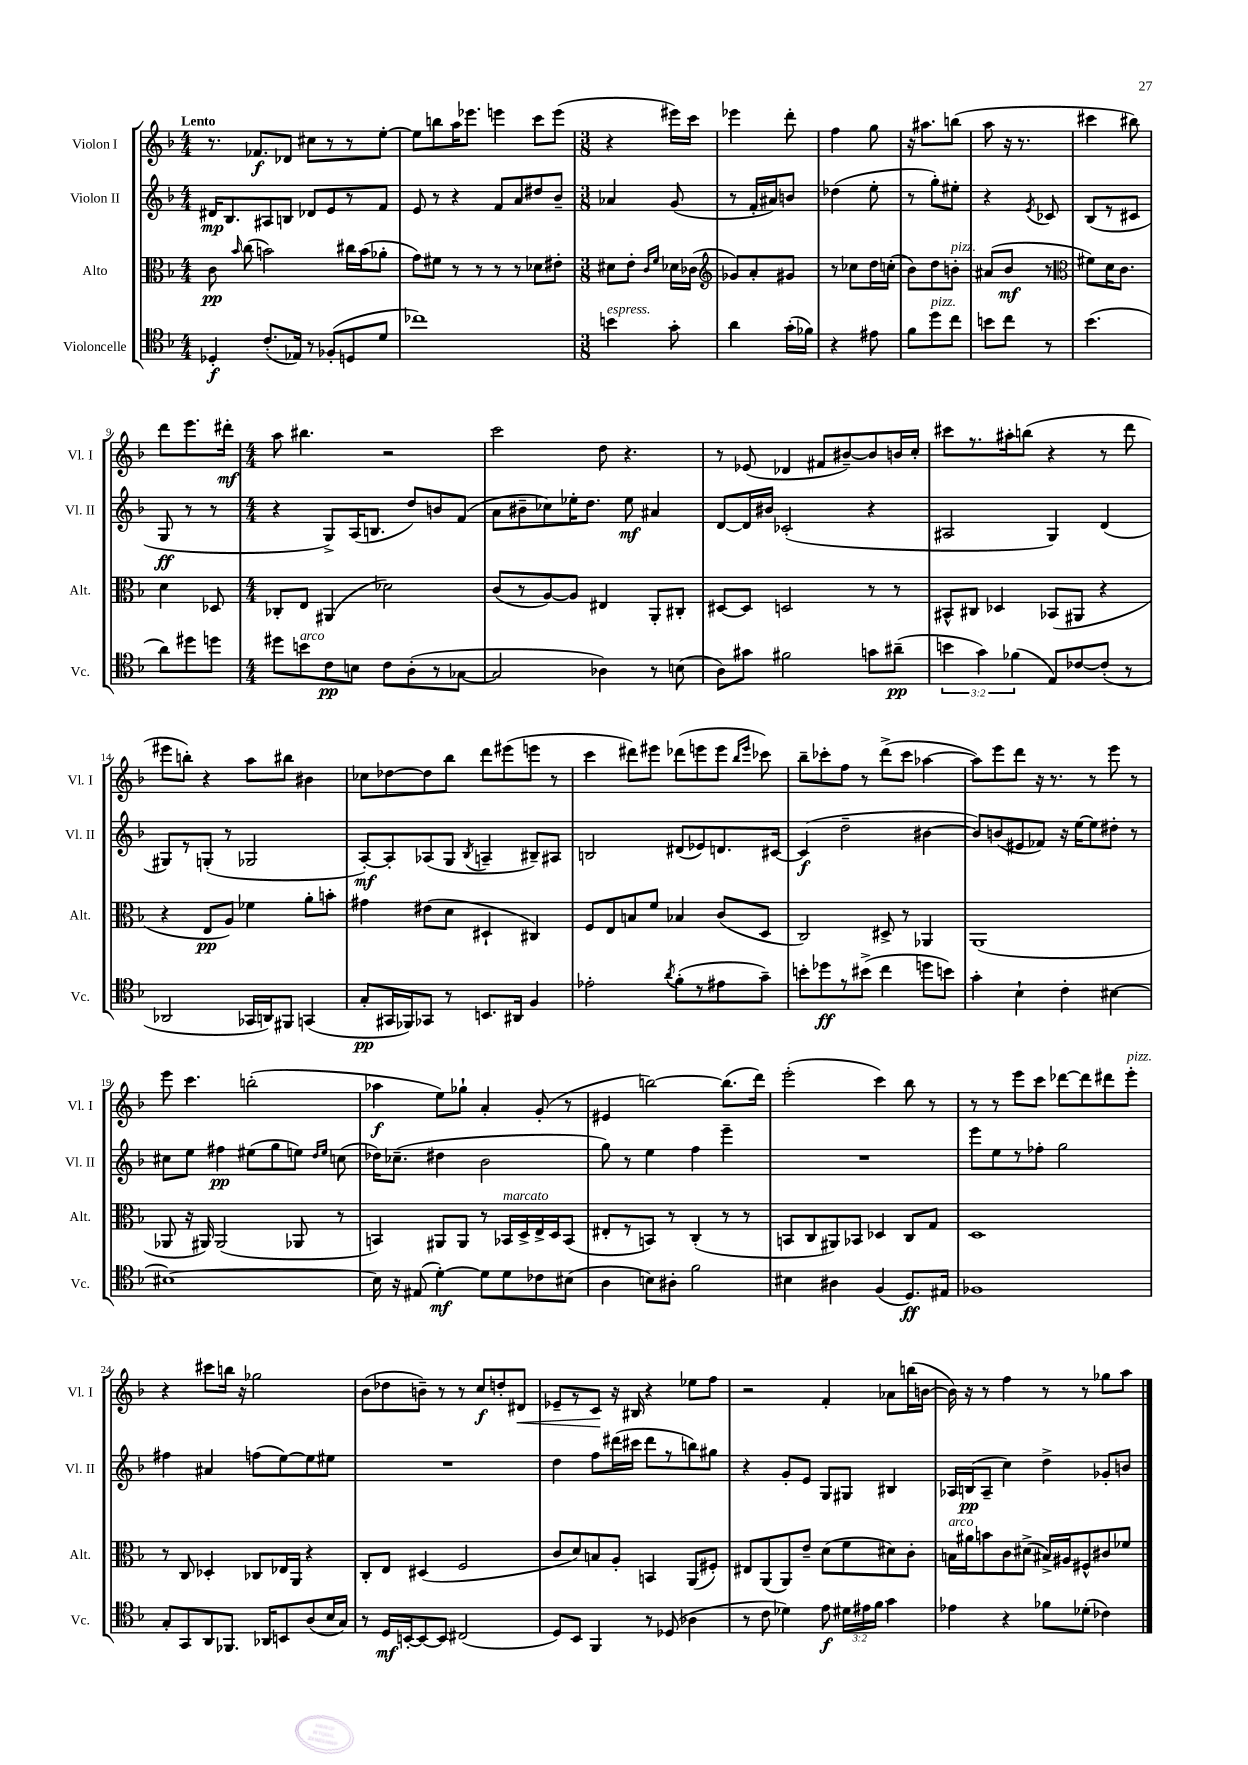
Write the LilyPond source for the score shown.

<<
\new StaffGroup <<
\new Staff = "s0" \with { instrumentName = "Violon I" shortInstrumentName = "Vl. I" } {
    \clef treble \key f \major \numericTimeSignature \time 4/4 \tempo "Lento"
    \autoBeamOff r8. fes'8.[\f des'8] cis''8[ r8 r8 e''8]~-. |
    e''8[ b''8 a''16 ees'''8.] e'''4 c'''8[ e'''8]( |
    \numericTimeSignature \time 3/8 r4 eis'''16[) c'''16] |
    ees'''4 d'''8-. |
    f''4 g''8 |
    r16 ais''8.[ b''8]( |
    a''8 r16 r8. |
    cis'''4 bis''8) |
    d'''8[ e'''8. dis'''16]-.\mf |
    \numericTimeSignature \time 4/4 a''8 bis''4. r2 |
    c'''2 d''8 r4. |
    r8 ees'8( des'4 fis'8[ bis'8~--) bis'8 b'16 c''16]-. |
    cis'''8[ r8. ais''16-. b''8]( r4 r8 d'''8 |
    eis'''8[ b''8]-.) r4 a''8[ bis''8] bis'4 |
    ces''8[ des''8~ des''8 bes''8] d'''8[ eis'''8( e'''8] r8 |
    c'''4 dis'''8[) eis'''8] des'''8[( e'''8 e'''8] \grace { bes''16[ e'''16] } ces'''8) |
    bes''8[-- ces'''8-. f''8] r8 d'''8[->( ces'''8] aes''4~ |
    aes''8[) e'''8 d'''8] r16 r8. r8 e'''8 r8 |
    e'''8 c'''4. b''2-.( |
    aes''4\f e''8[) ges''8]-! a'4-. g'8-.( r8 |
    eis'4 b''2~) b''8.[( d'''16]) |
    e'''2-.( c'''4) bes''8 r8 |
    r8 r8 e'''8[ c'''8] des'''8[~ des'''8 dis'''8 e'''8]-.^\markup { \italic "pizz." } |
    r4 cis'''8[ b''16] r16 ges''2 |
    bes'8[( des''8 b'8]--) r8 r8 c''8[\f d''8-. dis'8]\< |
    ees'8[-- r8 c'8]\! r16 bis16 r4 ees''8[ f''8] |
    r2 f'4-. aes'8[ b''16( b'16]~ |
    b'16) r16 r8 f''4 r8 r8 ges''8[ a''8] \bar "|." |
}
\new Staff = "s1" \with { instrumentName = "Violon II" shortInstrumentName = "Vl. II" } {
    \clef treble \key f \major \numericTimeSignature \time 4/4
    \autoBeamOff dis'16[\mp bes8. ais8 b8] des'8[ e'8 r8 f'8] |
    e'8 r8 r4 f'8[ a'8 dis''8 bes'8]-- |
    \numericTimeSignature \time 3/8 aes'4 g'8( |
    r8 f'16[-. ais'16) b'8] |
    des''4( e''8-. |
    r8 g''8[-.) eis''8]-. |
    r4 \acciaccatura { e'8 } ces'8 |
    bes8[( r8 cis'8] |
    g8\ff r8 r8 |
    \numericTimeSignature \time 4/4 r4 g8[->) a16( b8.] d''8[) b'8 f'8]( |
    a'8[ bis'8-- ces''8) ees''16-. d''8.] ees''8\mf ais'4 |
    d'8[~ d'16 bis'16] ces'2-.( r4 |
    ais2 g4) d'4( |
    gis8[) r8 g8]-.( r8 ges2 |
    a8[~-.\mf) a8-. aes8( g8] \acciaccatura { bes8 } a4-- bis8[--) ais8] |
    b2 dis'8[( ees'8) d'8. cis'16]~ |
    cis'4\f( d''2-- bis'4~ |
    bis'8[) b'8( eis'8 fes'8]) r16 e''16[~ e''8 dis''8]-. r8 |
    cis''8[ e''8] fis''4\pp eis''8[( g''8 e''8]) \grace { d''16[ e''16] } c''8( |
    des''16[) ces''8.]--( dis''4 bes'2 |
    g''8) r8 e''4 f''4 e'''4-- |
    R1 |
    e'''8[ e''8 r8 fes''8]-. g''2 |
    fis''4 ais'4 f''8[( e''8~) e''8 eis''8] |
    R1 |
    d''4 f''8[ dis'''16( cis'''16] dis'''8[ r8 b''8) gis''8] |
    r4 g'8[-. e'8] g8[ gis8] bis4 |
    aes16[ b16\pp( aes8]-- c''4) d''4-> ges'8[-. b'8] \bar "|." |
}
\new Staff = "s2" \with { instrumentName = "Alto" shortInstrumentName = "Alt." } {
    \clef alto \key f \major \numericTimeSignature \time 4/4
    \autoBeamOff c'8\pp \grace { bes'16 } c''8( b'2) cis''16[ b'16( aes'8]-. |
    g'8[) fis'8] r8 r8 r8 r8 des'8[ eis'8]-. |
    \numericTimeSignature \time 3/8 dis'8[ e'8]-. \grace { c'16[ f'16] } des'16[ ces'16]( |
    \clef treble ges'8[) a'8-. gis'8] |
    r8 ces''8[ d''16 c''16]-.( |
    bes'8[) d''8 b'8]-.^\markup { \italic "pizz." } |
    ais'8[( bes'8]\mf r8 |
    \clef alto fis'8[) d'16 c'8.] |
    d'4 des8 |
    \numericTimeSignature \time 4/4 ces8[-. e8] ais,4( des'2) |
    c'8[( r8 a8~) a8] eis4 a,8[-. cis8]-. |
    dis8[~ dis8] d2 r8 r8 |
    bis,8[-^ cis8] des4 bes,8[( ais,8] r4 |
    r4 e8[\pp a8]) fes'4 a'8[-. b'8]-. |
    gis'4 eis'8[( d'8] dis4-! cis4) |
    f8[ e8 b8 f'8] bes4 c'8[( d8] |
    c2) dis8-> r8 aes,4 |
    a,1( |
    aes,8 r16 ais,16) ais,2( aes,8 r8 |
    b,4) ais,8[ ais,8] r8 bes,16[^\markup { \italic "marcato" } d16-> e16-> d16 bes,8]( |
    eis8[-. r8 b,8]) r8 c4-.( r8 r8 |
    b,8[ c8 ais,8) bes,8] des4 c8[ g8] |
    d1 |
    r8 c8 des4-. ces8[ ees16 a,16] r4 |
    c8[-. e8] dis4( f2 |
    c'8[ d'8) b8 a8]-. b,4 a,8[( fis8]-.) |
    eis8[ a,8( a,8) e'8]-- d'8[( f'8 dis'8) c'8]-. |
    b16[^\markup { \italic "arco" } ais'16 b'8 c'8 dis'8]->( bis16[->) ais16 fis8-^ cis'8 fes'8] \bar "|." |
}
\new Staff = "s3" \with { instrumentName = "Violoncelle" shortInstrumentName = "Vc." } {
    \clef tenor \key f \major \numericTimeSignature \time 4/4 \override Staff.TupletNumber.text = #tuplet-number::calc-fraction-text
    \autoBeamOff des4-.\f c'8.[-.( ees16]) r8 fes8[-.( d8 d'8] |
    ces''1) |
    \numericTimeSignature \time 3/8 b'4^\markup { \italic "espress." } g'8-. |
    a'4 g'16[-.( fes'16]) |
    r4 eis'8 |
    f'8[ d''8^\markup { \italic "pizz." } c''8] |
    b'8[ c''8] r8 |
    bes'4.( |
    a'8[) dis''8 d''8] |
    \numericTimeSignature \time 4/4 dis''8[ b'8^\markup { \italic "arco" } c'8\pp b8] c'8[ a8-.( r8 ges8]~ |
    ges2 aes4) r8 b8( |
    a8[) gis'8] fis'2 g'8[ ais'8]--\pp( |
    \tuplet 3/2 { b'4 g'4) fes'4( } e8[) ces'8~ ces'8]-.( r8 |
    aes,2 ges,16[ a,16) fis,8] g,4( |
    g8[-.\pp gis,16 fes,16) ges,8] r8 b,8.[ ais,16] f4 |
    ees'2-. \acciaccatura { a'8 } f'8[-.( r8 eis'8 g'8]--) |
    b'8[-. des''8\ff r8 bis'8]->( c''4 d''8[ b'8]) |
    g'4-. bes4-! c'4-. bis4~ |
    bis1~ |
    bis16 r16 eis8( d'4~-.\mf) d'8[ d'8 ces'8 bis8]( |
    a4 b8[) ais8]-. f'2 |
    bis4 ais4 f4( d8.[\ff) eis16] |
    fes1 |
    g8[-. g,8 a,8 fes,8.] aes,16[ b,8 a8( bes16 g16]) |
    r8 d16[\mf b,16~-. b,8~ b,8] cis2( |
    d8[) bes,8] f,4 r8 des8( aes4 |
    r8 c'8 des'4) e'8\f \tuplet 3/2 { dis'16[ eis'16 f'16] } g'4 |
    ees'4 r4 fes'8[ des'8]-.( ces'4) \bar "|." |
}
>>
>>
